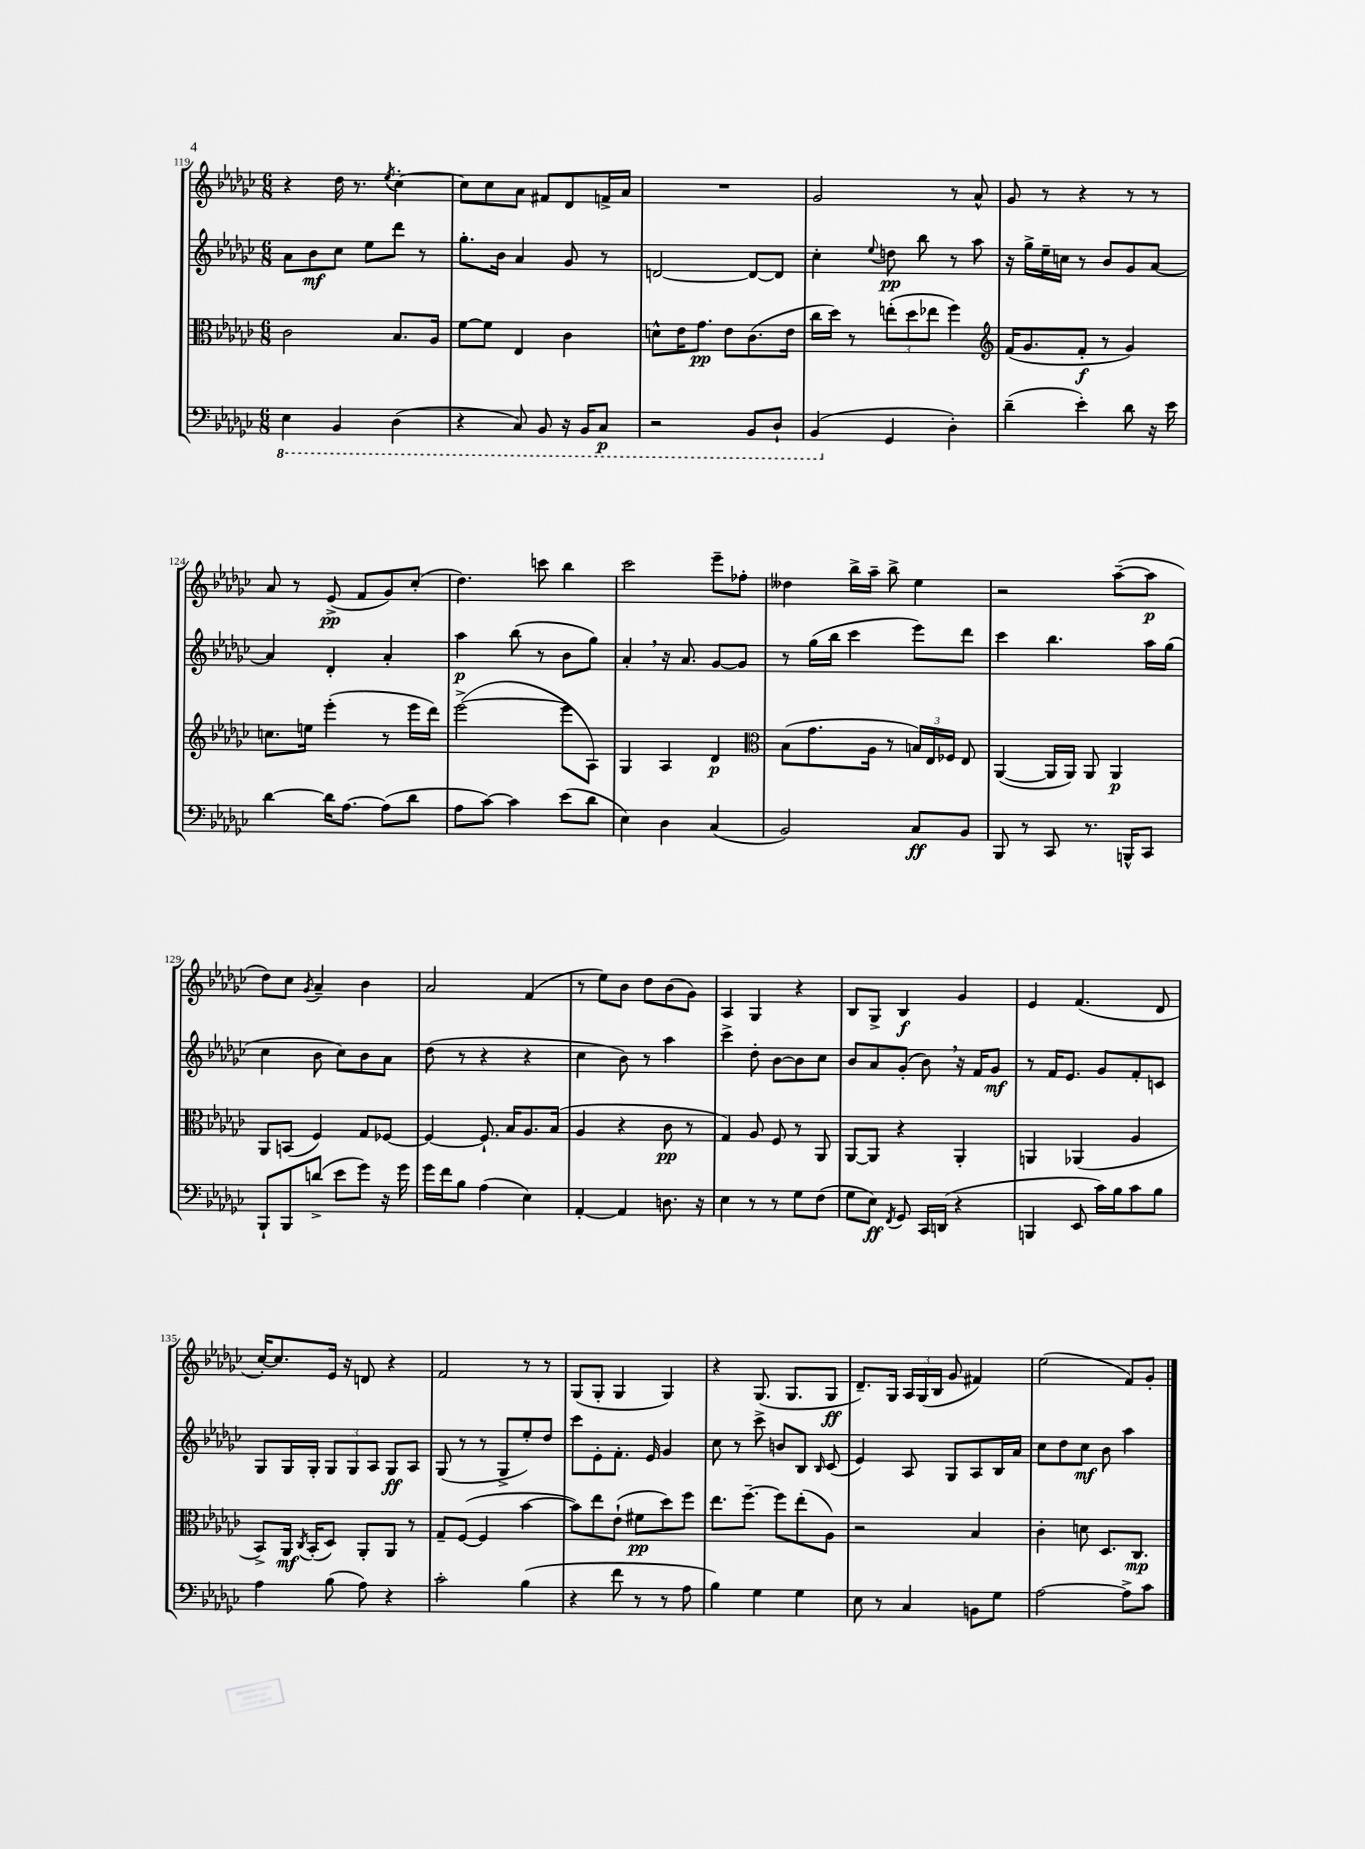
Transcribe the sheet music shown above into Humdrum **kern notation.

**kern	**kern	**kern	**kern
*staff4	*staff3	*staff2	*staff1
*clefF4	*clefC3	*clefG2	*clefG2
*k[b-e-a-d-g-c-]	*k[b-e-a-d-g-c-]	*k[b-e-a-d-g-c-]	*k[b-e-a-d-g-c-]
*M6/8	*M6/8	*M6/8	*M6/8
4EE-	2c-	8a-	4r
.	.	8b-	.
4BBB-	.	8cc-	16dd-
.	.	.	8.r
.	.	8ee-	.
.	.	.	8qee-
(4DD-	8.B-	8ddd-	[4cc-'
.	.	8r	.
.	16A-	.	.
=	=	=	=
4r	[8f	8.gg-'	8cc-]
.	8f]	.	8cc-
.	.	16b-	.
8CC-)	4E-	4a-	8a-
8BBB-	.	.	8f#
16r	4c-	8g-	8d-
16BBB-	.	.	.
8CC-	.	8r	16f^
.	.	.	16a-
=	=	=	=
2r	8d^^	[2d	2.r
.	16e-	.	.
.	8.g-	.	.
.	8e-	.	.
8BBB-	(8.c-	8d_	.
8DD-`	.	8d]	.
.	16e-	.	.
=	=	=	=
(4BBB-	16cc-	4cc-'	2g-
.	16dd-)	.	.
.	8r	.	.
.	.	8qqee-	.
4GG-	(12ee'	8dd	.
.	12dd-	.	.
.	.	8bb-	.
.	12ee-	.	.
4D-')	4ff)	8r	8r
.	.	8aa-	8a-^^
=	=	=	=
*	*clefG2	*	*
(4d-~	(16f	16r	8g-
.	8.g-	16gg-^	.
.	.	16ee-~	8r
.	.	16cc	.
4e-')	8f'	8r	4r
.	8r	8b-	.
8d-	4g-)	8g-	8r
16r	.	[8a-	8r
16e-	.	.	.
=	=	=	=
[4d-	8.cc	4a-]	8a-
.	.	.	8r
.	16ee	.	.
16d-]	(4eee-'	4d-'	(8e-^
[8.A-	.	.	.
.	.	.	8f
(8A-]	8r	4a-'	8g-)
8d-	16eee-	.	(8cc-'
.	16ddd-)	.	.
=	=	=	=
8A-	([2eee-^	4aa-	4.dd-)
[8c-)	.	.	.
4c-]	.	(8bb-	.
.	.	8r	8ccc
(8e-	8eee-]	8b-	4bb-
8d-	8A-)	8gg-)	.
=	=	=	=
4E-)	4G-	4a-'	2ccc-
4D-	4A-	16r	.
.	.	8.a-	.
(4C-	4d-	[8g-	8eee-~
.	.	8g-]	8ff-'
=	=	=	=
*	*clefC3	*	*
2BB-)	(8B-	8r	4dd--
.	8.g-	(16gg-	.
.	.	16bb-	.
.	.	4ccc-	16bb-^
.	16A-	.	16aa-~
.	8r	.	8bb-^
8C-	24B)	8eee-)	4ee-
.	24E-	.	.
.	24F-	.	.
8BB-	8E-	8ddd-	.
=	=	=	=
8BBB-	([4AA-	4ccc-	2r
8r	.	.	.
8CC-	16AA-]	4.bb-	.
.	16AA-)	.	.
8.r	8AA-	.	.
.	4AA-	.	([8aa-~
16BBB^^	.	.	.
8CC-	.	16aa-	8aa-]
.	.	(16gg-	.
=	=	=	=
8BBB-`	8AA-	4cc-	8dd-)
8BBB-	(8BB	.	8cc-
.	.	.	8qg-
(8d^	4F)	8b-	4a-~
8e-	.	8cc-)	.
8g-)	8G-	8b-	4b-
16r	[8F-	8a-	.
16g-	.	.	.
=	=	=	=
16g-	4F-_	(8dd-	2a-
16f	.	.	.
8B-	.	8r	.
(4A-	8.F-`]	4r	.
.	16B-	.	.
4E-)	8.A-	4r	(4f
.	(16B-	.	.
=	=	=	=
[4AA-'	4A-	4cc-	8r
.	.	.	8ee-)
4AA-]	4r	8b-)	8b-
.	.	8r	8dd-
8.D	8c-	4aa-	(8b-
.	8r	.	8g-)
16r	.	.	.
=	=	=	=
4E-	4G-)	4ccc-^	4A-
8r	8A-	8dd-'	4G-
8r	8F	[8b-	.
8G-	8r	8b-]	4r
(8F	8AA-	8cc-	.
=	=	=	=
8G-	[8AA-	8b-	8B-
8E-)	8AA-]	8a-	8G-^
8qFF	.	.	.
8GG-	4r	(8g-'	4B-
16CC-	.	8b-)	.
(16DD	.	.	.
4r	4AA-'	16r	4g-
.	.	16f	.
.	.	8g-	.
=	=	=	=
4BBB	4AA	8r	4e-
.	.	16f	.
.	.	8.e-	.
8EE-	(4AA-	.	(4.f
16c-)	.	8g-	.
16B-	.	.	.
8c-	4A-	8f'	.
8B-	.	8c	8d-
=	=	=	=
4A-	8BB-^)	8G-	[16cc-')
.	.	.	8.cc-]
.	16AA-	16G-	.
.	8qC-	.	.
.	(16BB-'	16G-'	.
(8B-	8D-)	12G-	16e-
.	.	.	16r
.	.	12G-	.
8A-)	8AA-'	.	8d
.	.	12A-	.
4r	8AA-	8G-	4r
.	8r	8A-	.
=	=	=	=
2c-'	8G-~	(8G-	2f
.	([8F	8r	.
.	4F]	8r	.
.	.	8G-^	.
(4B-	[4b-	8ee-')	8r
.	.	8dd-	8r
=	=	=	=
4r	8b-])	8ccc-	(8G-
.	8ee-	8e-'	8G-'
8f	(8e-`	8.f'	4G-
8r	8f#	.	.
.	.	16e-	.
8r	8dd-)	4g-	4G-)
8A-	8ff	.	.
=	=	=	=
4B-)	8.ee-	8cc-	4r
.	.	8r	.
.	[8.ff~	.	.
4G-	.	8ccc-^	(8.G-
.	8ff]	8b	.
.	.	.	8.G-
4G-	(8ee-'	8B-	.
.	.	16qqB-	.
.	8A-)	(8c-	8G-
=	=	=	=
8E-	2r	4e-)	8.d-~)
8r	.	.	.
.	.	.	16G-
4C-	.	8A-	24A-
.	.	.	(24G-
.	.	.	24B-
.	.	8G-	8g-
8BB	4B-	8A-	4f#)
8G-	.	16B-	.
.	.	16a-	.
=	=	=	=
[2A-	4c-'	8cc-	(2ee-
.	.	8dd-	.
.	8d	8cc-	.
.	8.D-	8b-	.
8A-^]	.	4aa-	8f)
.	8.C-	.	.
8c-	.	.	8g-'
==	==	==	==
*-	*-	*-	*-
